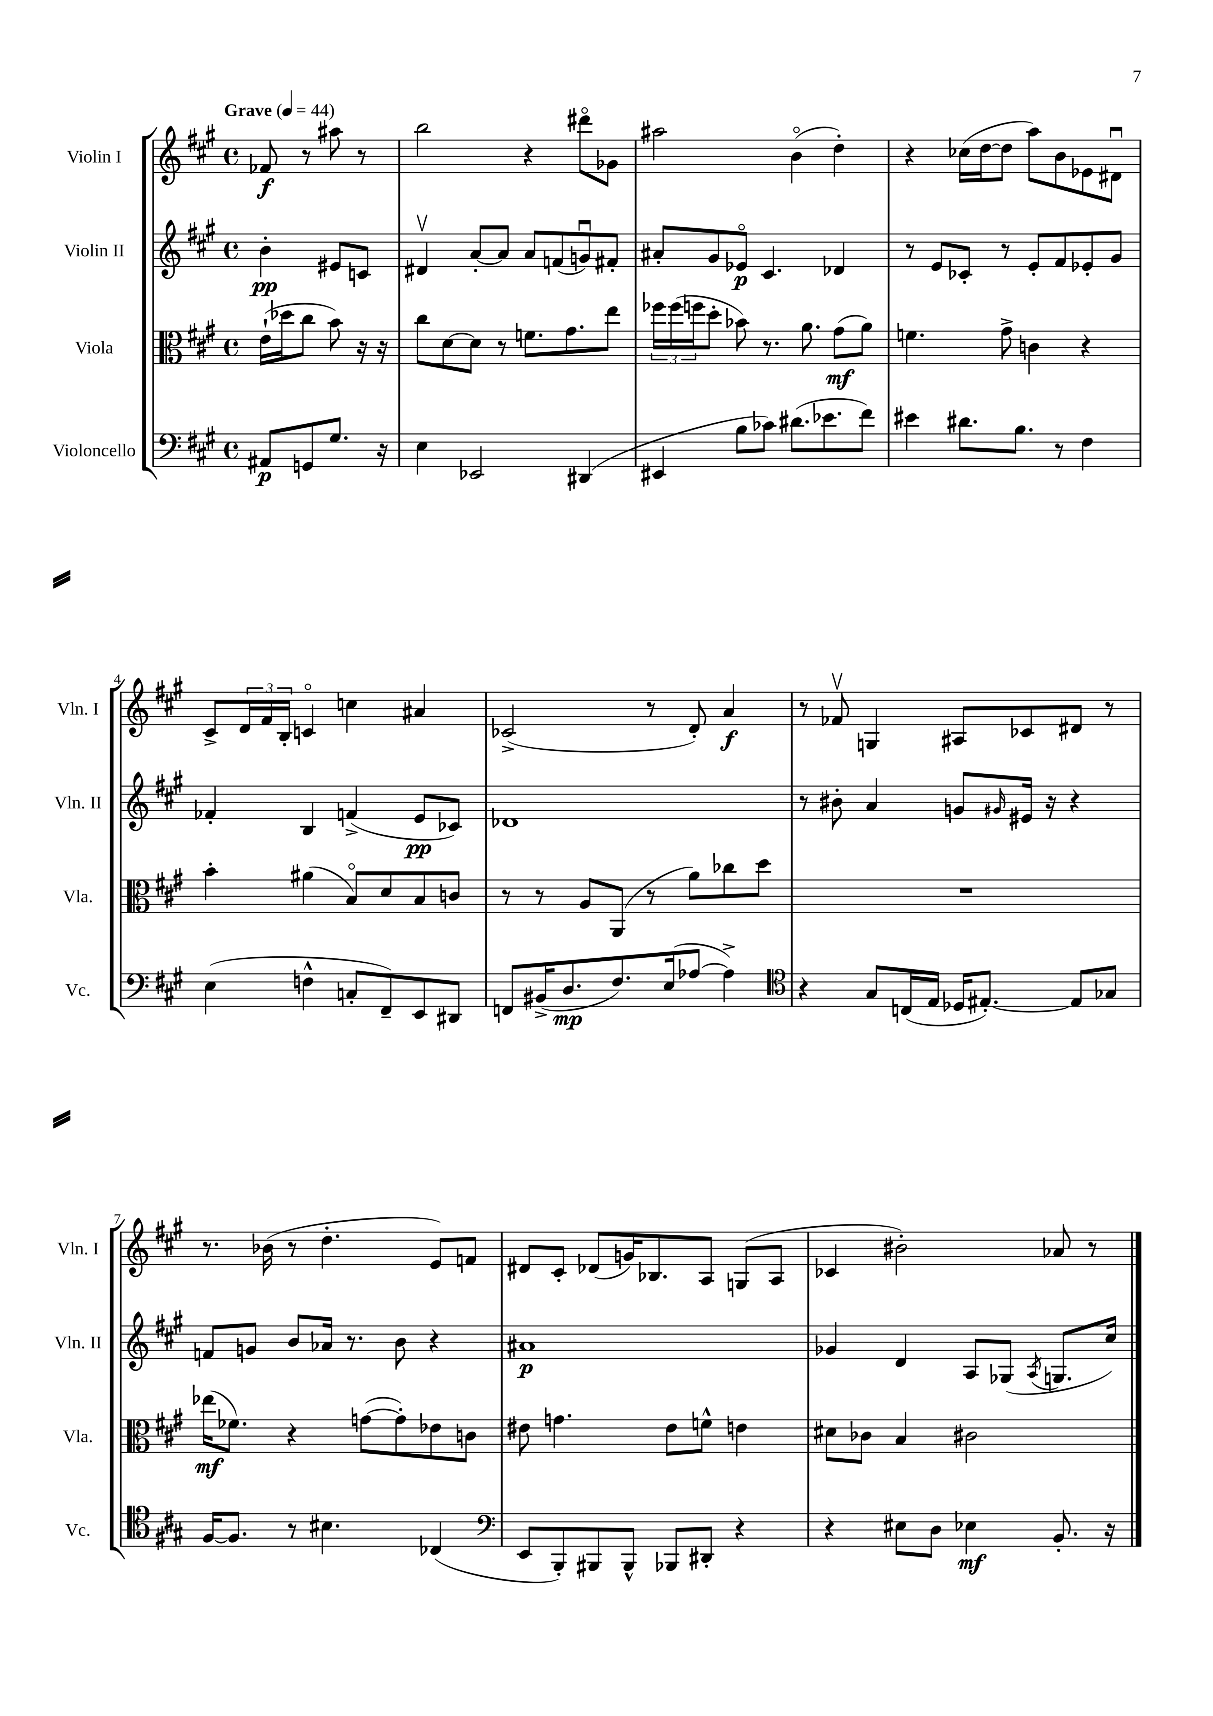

**kern	**kern	**kern	**kern
*staff4	*staff3	*staff2	*staff1
*clefF4	*clefC3	*clefG2	*clefG2
*k[f#c#g#]	*k[f#c#g#]	*k[f#c#g#]	*k[f#c#g#]
*M4/4	*M4/4	*M4/4	*M4/4
*met(c)	*met(c)	*met(c)	*met(c)
*MM44	*MM44	*MM44	*MM44
8AA#	(16e`	4b'	8f-
.	16dd-	.	.
8GG	8cc#	.	8r
8.G#	8b)	8e#	8aa#
.	16r	8c	8r
16r	16r	.	.
=	=	=	=
4E	8cc#	4d#v	2bb
.	[8d	.	.
2EE-	8d]	[8a'	.
.	8r	8a]	.
.	8.f	8a	4r
.	.	(8f	.
.	8.g#	.	.
(4DD#	.	8gu)	8ddd#o
.	8ee	8f#'	8g-
=	=	=	=
4EE#	24ff-	8a#'	2aa#
.	(24ff-	.	.
.	24ff	.	.
.	8dd'	8g#	.
8B	8b-)	8e-o	.
8c-)	8.r	4.c#	.
(8.d#	.	.	(4bo
.	8.a	.	.
8.e-	.	.	.
.	(8g#	4d-	4dd')
8f#)	8a)	.	.
=	=	=	=
4e#	4.f	8r	4r
.	.	8e	.
8.d#	.	8c-'	(16cc-
.	.	.	[16dd
.	8g#^	8r	8dd]
8.B	.	.	.
.	4c	8e'	8aa)
8r	.	8f#	8b
4F#	4r	8e-'	8e-
.	.	8g#	8d#u
=	=	=	=
(4E	4b'	4f-'	8c#^
.	.	.	24d
.	.	.	24f#
.	.	.	24B'
4F^^	(4a#	4B	4co
8C'	8Bo)	(4f^	4cc
8FF#~)	8d	.	.
8EE	8B	8e	4a#
8DD#	8c	8c-)	.
=	=	=	=
8FF	8r	1d-	(2c-^
(16BB#^	8r	.	.
8.D	.	.	.
.	8A	.	.
8.F#)	(8AA	.	.
.	8r	.	8r
(16E	.	.	.
[8A-	8a)	.	8d')
4A-^])	8cc-	.	4a
.	8dd	.	.
=	=	=	=
*clefC4	*	*	*
4r	1r	8r	8r
.	.	8b#'	8f-v
8G#	.	4a	4G
(16C	.	.	.
16E	.	.	.
16D-	.	8g	8A#
[8.E#')	.	.	.
.	.	16qqg#	.
.	.	16e#	8c-
.	.	16r	.
8E#]	.	4r	8d#
8G-	.	.	8r
=	=	=	=
[16F#	(16ee-	8f	8.r
8.F#]	8.f-)	.	.
.	.	8g	.
.	.	.	(16b-
8r	4r	8b	8r
4.B#	.	16a-	4.dd'
.	.	8.r	.
.	([8g	.	.
.	8g'])	8b	.
(4C-	8e-	4r	8e)
.	8c	.	8f
=	=	=	=
*clefF4	*	*	*
8EE	8e#	1a#	8d#
8BBB')	4.g	.	8c#'
8BBB#	.	.	(8d-
8BBB#^^	.	.	16g)
.	.	.	8.B-
8BBB-	8e#	.	.
8DD#'	8f^^	.	8A
4r	4e	.	(8G
.	.	.	8A
=	=	=	=
4r	8d#	4g-	4c-
.	8c-	.	.
8E#	4B	4d	2b#')
8D	.	.	.
4E-	2c#	8A	.
.	.	(8G-	.
.	.	8qA	.
8.BB'	.	8.G	8a-
.	.	.	8r
16r	.	16cc#)	.
==	==	==	==
*-	*-	*-	*-
